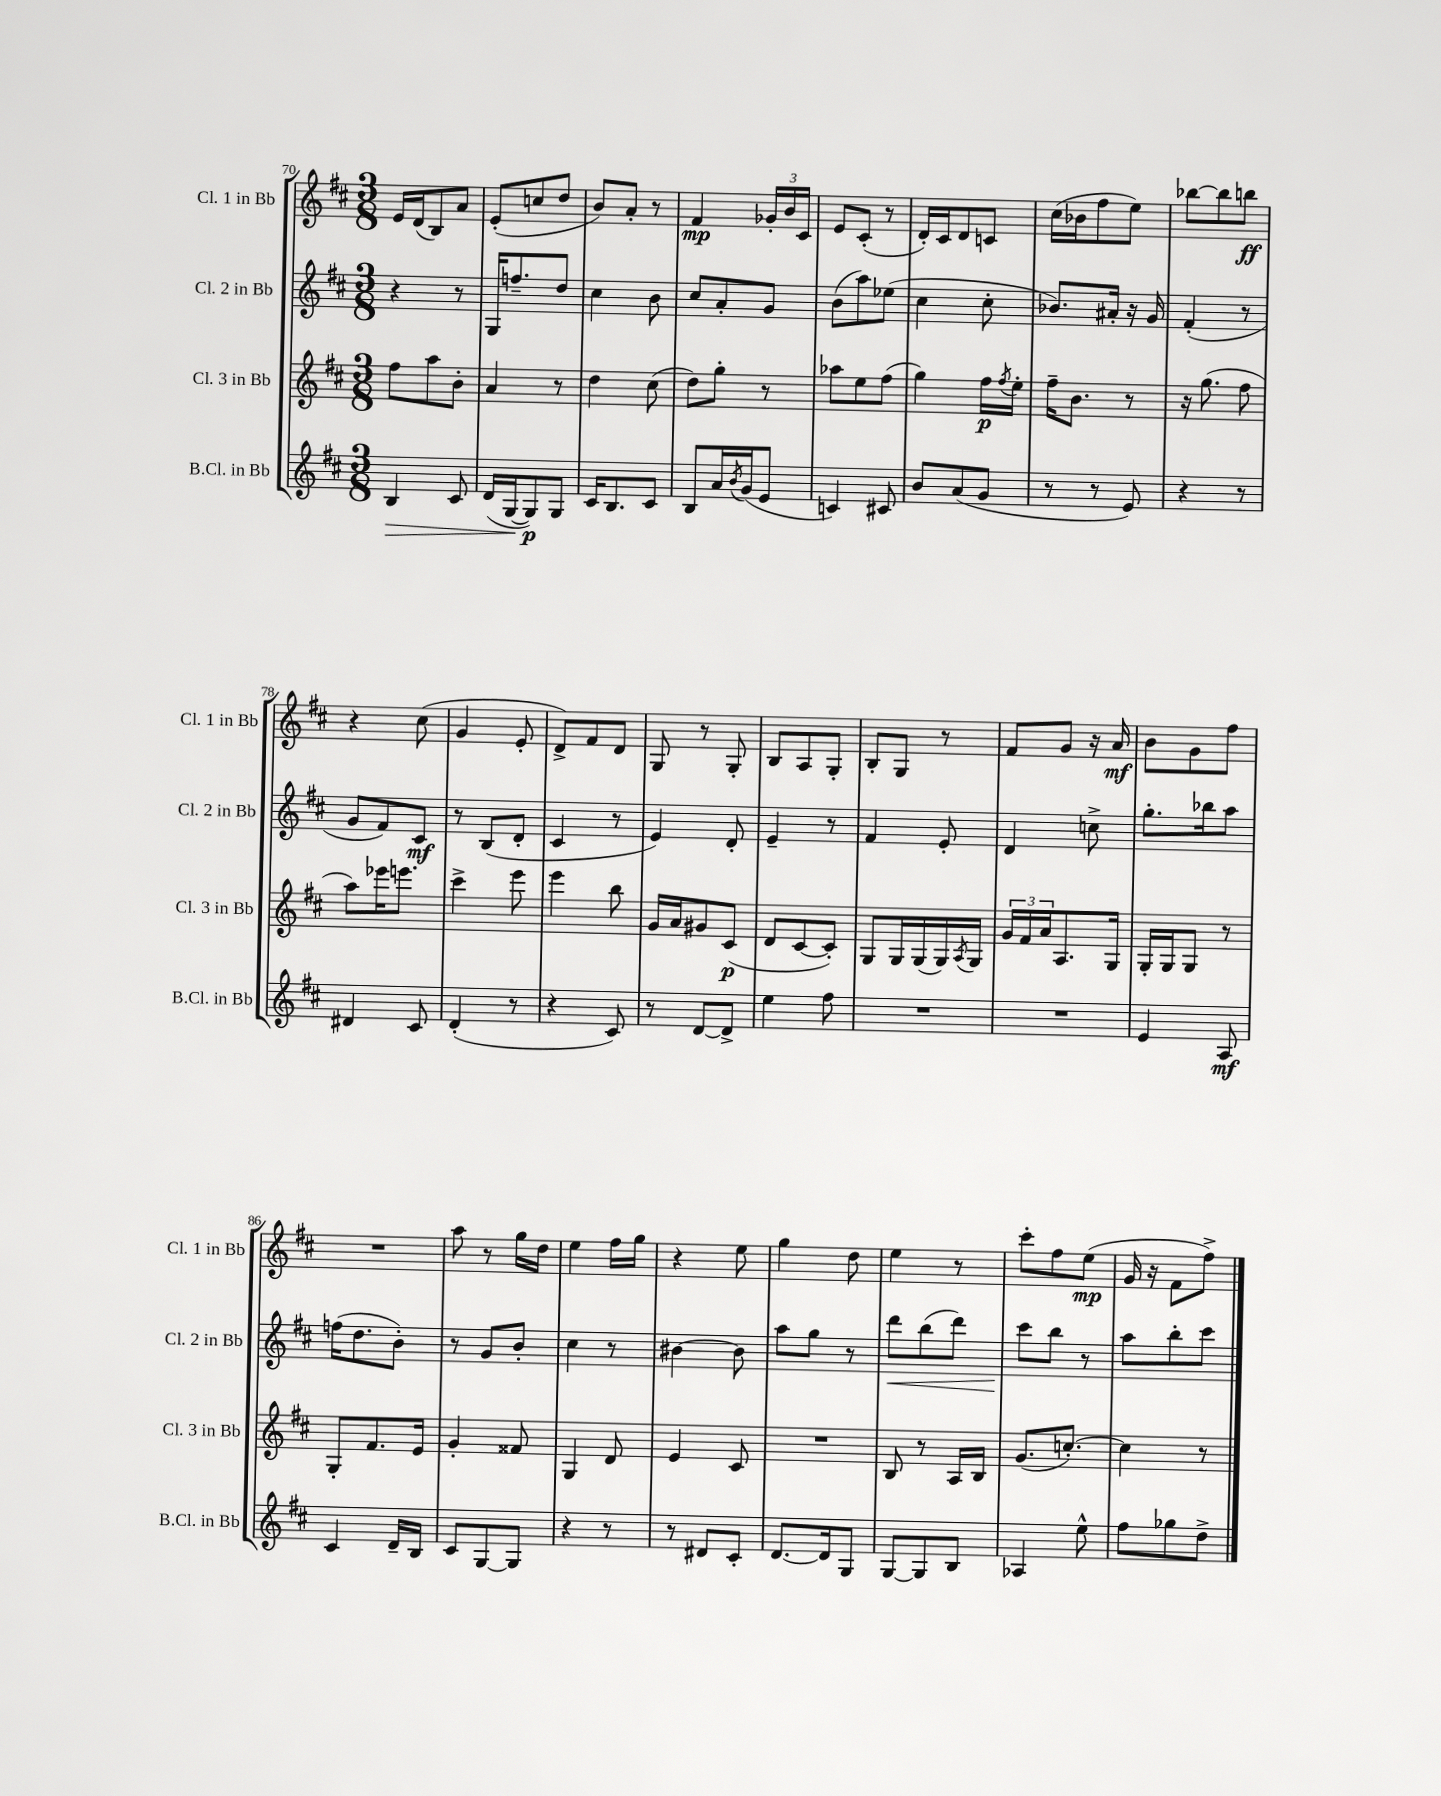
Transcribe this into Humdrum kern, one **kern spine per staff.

**kern	**kern	**kern	**kern
*staff4	*staff3	*staff2	*staff1
*clefG2	*clefG2	*clefG2	*clefG2
*k[f#c#]	*k[f#c#]	*k[f#c#]	*k[f#c#]
*M3/8	*M3/8	*M3/8	*M3/8
4B/	8ff#\L	4r	16e/LL
.	.	.	(16d/J
.	8aa\	.	8B/)
8c#/	8b'\J	8r	8a/J
=	=	=	=
(16d/LL	4a/	16G/LK	(8e'/L
[16G/J	.	8.ff~/	.
8G/])	.	.	8cc/
8G/J	8r	8dd/J	8dd/J
=	=	=	=
16c#/LK	4dd\	4cc#\	8b/L)
8.B/	.	.	.
.	.	.	8a'/J
8c#/J	(8cc#\	8b\	8r
=	=	=	=
8B/L	8dd\L)	8cc#/L	4f#/
16a/L	8gg'\J	8a'/	.
8qb/	.	.	.
(16g/J	.	.	.
8e/J	8r	8g/J	24g-'/LL
.	.	.	24b/
.	.	.	24c#/JJ
=	=	=	=
4c/)	8aa-\L	(8b\L	8e/L
.	8ee\	8aa\)	(8c#'/J
8c#/	(8ff#\J	(8ee-\J	8r
=	=	=	=
8b/L	4gg\)	4cc#\	16d'/LL)
.	.	.	16c#/J
(8a/	.	.	8d/
8g/J	16ff#\LL	8cc#'\	8c/J
.	8qff#/	.	.
.	16ee'\JJ	.	.
=	=	=	=
8r	16ff#~\LK	8.b-/L)	(16cc#\LL
.	8.b\J	.	16b-\J
8r	.	.	8ff#\
.	.	16a#'/Jk	.
8e/)	8r	16r	8ee\J)
.	.	16g/	.
=	=	=	=
4r	16r	(4f#'/	[8bb-\L
.	(8.gg\	.	.
.	.	.	8bb-\]
8r	8ff#\	8r	8bb\J
=	=	=	=
4d#/	8aa\L)	8g/L	4r
.	16eee-\K	8f#/)	.
.	8.eee\J	.	.
8c#/	.	8c#/J	(8cc#\
=	=	=	=
(4d'/	4ccc#^\	8r	4g/
.	.	(8B/L	.
8r	8eee\	8d'/J	8e'/
=	=	=	=
4r	4eee\	4c#/	8d^/L)
.	.	.	8f#/
8c#/)	8bb\	8r	8d/J
=	=	=	=
8r	16g/LL	4e/)	8G/
.	16a/J	.	.
[8d/L	8g#/	.	8r
8d^/]J	(8c#/J	8d'/	8G'/
=	=	=	=
4ee\	8d/L	4e~/	8B/L
.	[8c#/	.	8A/
8ff#\	8c#'/]J)	8r	8G'/J
=	=	=	=
4.r	8G/L	4f#/	8B'/L
.	16G/L	.	8G/J
.	(16G/	.	.
.	16G/)	8e'/	8r
.	8qA/	.	.
.	16G/JJ	.	.
=	=	=	=
4.r	24g/LL	4d/	8f#/L
.	24f#/	.	.
.	24a/J	.	.
.	8.A/	.	8g/J
.	.	8cc^\	16r
.	16G/Jk	.	16a/
=	=	=	=
4e/	16G'/LL	8.gg'\L	8b\L
.	16G/J	.	.
.	8G/J	.	8g\
.	.	16bb-\k	.
8A/	8r	8aa\J	8ff#\J
=	=	=	=
4c#/	8G'/L	(16ff\LK	4.r
.	.	8.dd\	.
.	8.f#/	.	.
16d~/LL	.	8b'\J)	.
16B/JJ	16e/Jk	.	.
=	=	=	=
8c#/L	4g'/	8r	8aa\
[8G/	.	8g/L	8r
8G/]J	8f##/	8b'/J	16gg\LL
.	.	.	16dd\JJ
=	=	=	=
4r	4G/	4cc#\	4ee\
8r	8d/	8r	16ff#\LL
.	.	.	16gg\JJ
=	=	=	=
8r	4e/	[4b#\	4r
8d#/L	.	.	.
8c#'/J	8c#/	8b#\]	8ee\
=	=	=	=
[8.d/L	4.r	8aa\L	4gg\
.	.	8gg\J	.
16d/]k	.	.	.
8G/J	.	8r	8dd\
=	=	=	=
[8G/L	8B/	8ddd\L	4ee\
8G/]	8r	(8bb\	.
8B/J	16A/LL	8ddd\J)	8r
.	16B/JJ	.	.
=	=	=	=
4A-/	(8.g/L	8ccc#\L	8ccc#'\L
.	.	8bb\J	8ff#\
.	[8.cc'/J)	.	.
8ee^^\	.	8r	(8ee\J
=	=	=	=
8ff#\L	4cc\]	8aa\L	16g/
.	.	.	16r
8gg-\	.	8bb'\	8f#\L
8dd^\J	8r	8ccc#\J	8ff#^\J)
==	==	==	==
*-	*-	*-	*-
